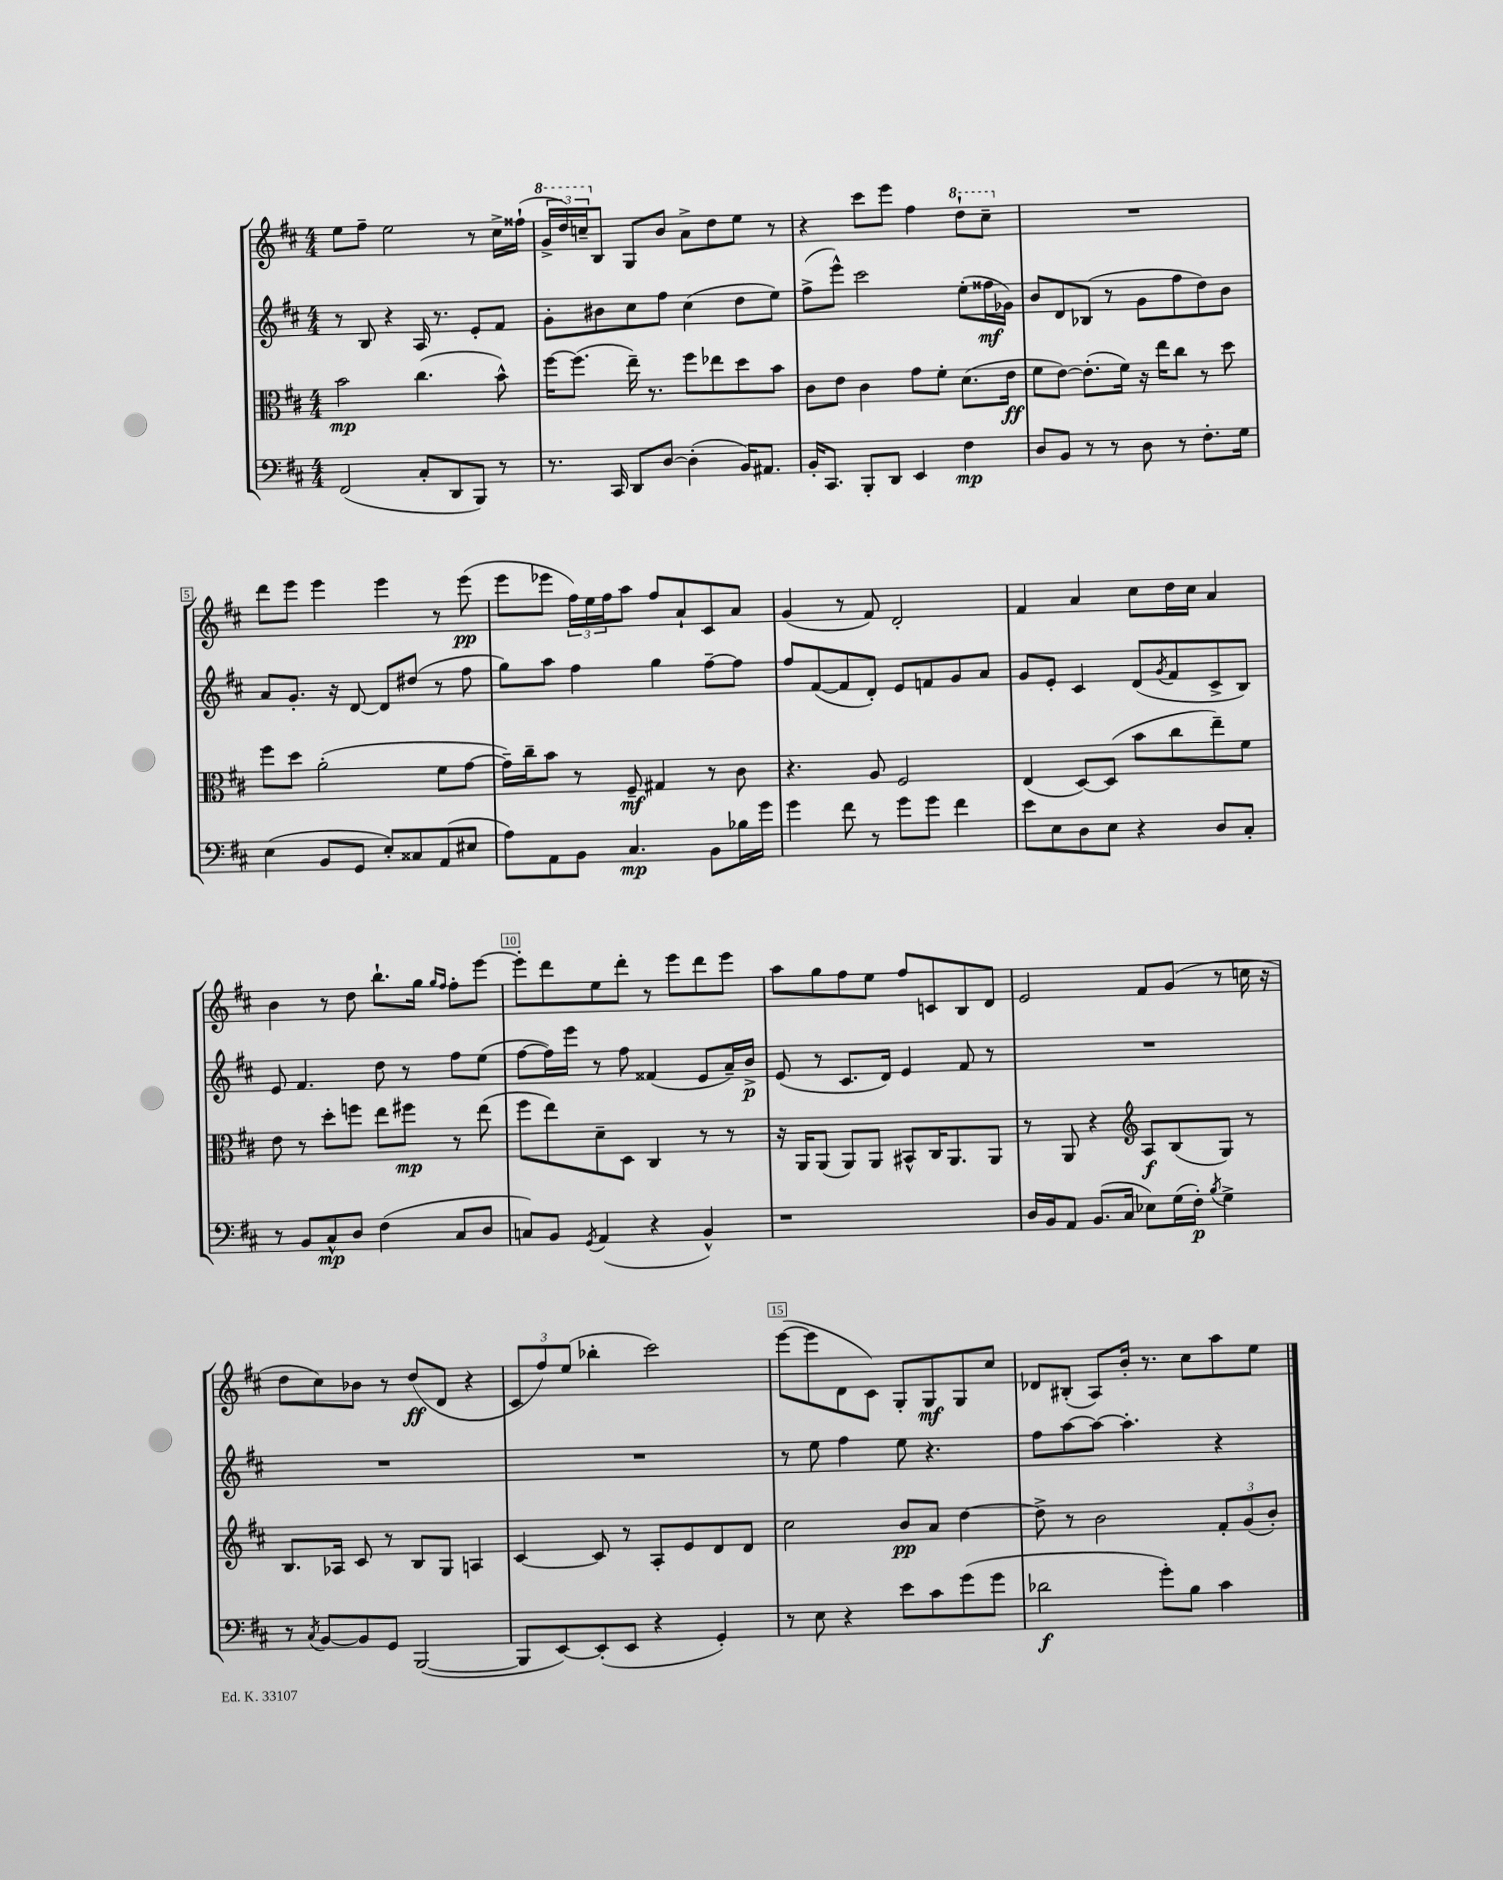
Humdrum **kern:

**kern	**kern	**kern	**kern
*staff4	*staff3	*staff2	*staff1
*clefF4	*clefC3	*clefG2	*clefG2
*k[f#c#]	*k[f#c#]	*k[f#c#]	*k[f#c#]
*M4/4	*M4/4	*M4/4	*M4/4
(2FF#/	2b\	8r	8ee\L
.	.	8B/	8ff#~\J
.	.	4r	2ee\
8C#'/L	(4.cc#\	16A/	.
.	.	8.r	.
8DD/	.	.	.
8BBB/J)	.	8e'/L	8r
8r	8b^^\)	8f#/J	16cc#^\LL
.	.	.	(16ff##`\JJ
=	=	=	=
8.r	[16ff#\LK	8g'\L	24gg^/LL
.	.	.	24ddd/)
.	(8.ff#\]J	.	.
.	.	.	24ccc~/J
.	.	8b#\	8B/J
16CC#/	.	.	.
8DD/L	16ee~\)	8cc#\	8G/L
.	8.r	.	.
[8D/J	.	8ff#\J	8b/J
(4D'\]	8ff#\L	(4cc#\	8a^\L
.	8ee-\	.	8dd\
16BB/LK)	8dd\	8dd\L	8ee\J
8.AA#/J	.	.	.
.	8b\J	8ee\J)	8r
=	=	=	=
16BB'/LK	8c#\L	(8ff#^\L	4r
8.CC#/J	.	.	.
.	8e\J	8eee^^\J)	.
8BBB'/L	4c#\	2ccc#\	8ccc#\L
8DD/J	.	.	8eee\J
4EE/	8g\L	.	4ff#\
.	8f#'\J	.	.
4F#\	(8.d\L	(8ee'\L	8ddd`\L
.	.	16ff##\L	8ccc#~\J
.	16e\Jk	16g-\JJ)	.
=	=	=	=
8D/L	8f#\L	8b/L	1r
8BB/J	[8e\J)	8d/	.
8r	(8.e'\]L	(8B-/J	.
8r	.	8r	.
.	16f#\Jk)	.	.
8D\	16r	8g\L	.
.	16ee\LK	.	.
8r	8cc#\J	8ff#\	.
8.F#'\L	8r	8dd\)	.
.	8dd\	8b\J	.
16G\Jk	.	.	.
=	=	=	=
(4E\	8ff#\L	8a/L	8ddd\L
.	8dd\J	8.g'/J	8eee\J
8BB/L	(2a'\	.	4eee\
.	.	16r	.
8GG/J	.	[8d/	.
8E'/L)	.	8d/]L	4eee\
8C##/	.	(8dd#/J	.
(8AA/	8f#\L	8r	8r
8E#/J	[8g\J	8ff#\	(8eee\
=	=	=	=
8A\L)	16g~\]LL)	8gg\L)	8eee\L
.	16cc#~\J	.	.
8AA\	8b\J	8aa\J	8eee-\J
8BB\J	8r	4ff#\	24ff#\LL)
.	.	.	24ee\
.	.	.	24ff#\J
4.C#/	8F#~/	.	8aa\J
.	4G#/	4gg\	8ff#/L
.	.	.	8a`/
8BB\L	8r	[8ff#~\L	8c#/
16B-\L	8c#\	8ff#\]J	8a/J
16g\JJ	.	.	.
=	=	=	=
4g\	4.r	8ff#/L	(4g/
.	.	([8f#/	.
8f#\	.	8f#/]	8r
8r	8A/	8d'/J)	8f#/)
8g\L	2F#/	8e/L	2d'/
8g\J	.	8f/	.
4f#\	.	8g/	.
.	.	8a/J	.
=	=	=	=
8e\L	(4E/	8g/L	4f#/
8E\	.	8e'/J	.
8D\	[8D/L)	4c#/	4a/
8E\J	(8D/]J	.	.
4r	8b\L	(8d/L	8cc#\L
.	.	8qg/	.
.	8cc#\	8f#/	16dd\L
.	.	.	16cc#\JJ
8D/L	8ee~\)	8c#^/	4a/
8C#'/J	8f#\J	8B/J)	.
=	=	=	=
8r	8e\	8e/	4b\
8BB/L	8r	4.f#/	.
8C#^^/	8dd'\L	.	8r
8D/J	8ff\J	.	8dd\
(4F#\	8ee\L	8dd\	8.bb`\L
.	8ff#\J	8r	.
.	.	.	16gg\Jk
.	.	.	16qqgg/LL
.	.	.	16qqff#/JJ
8C#/L	8r	8ff#\L	8ff#'\L
8D/J	(8ee\	(8ee\J	[8eee\J
=	=	=	=
8C/L)	8ff#\L	[8ff#\L	8eee'\]L
8BB/J	8ee\)	16ff#\]L)	8ddd\
.	.	16eee\JJ	.
8qGG/	.	.	.
(4AA/	8d~\	8r	8ee\
.	8D\J	8ff#\	8ddd'\J
4r	4C#/	(4f##/	8r
.	.	.	8eee\L
4BB^^/)	8r	8e/L	8ddd\
.	8r	16a~/L)	8eee\J
.	.	16b^/JJ	.
=	=	=	=
1r	16r	(8e/	8aa\L
.	16AA/LK	.	.
.	(8AA/J	8r	8gg\
.	8AA/L)	8.c#/L	8ff#\
.	8AA/J	.	8ee\J
.	.	16d/Jk)	.
.	8BB#^^/L	4e/	8ff#/L
.	16C#/K	.	8c/
.	8.AA/	.	.
.	.	8f#/	8B/
.	8AA/J	8r	8d/J
=	=	=	=
16D/LL	8r	1r	2e/
16BB/J	.	.	.
8AA/J	8AA/	.	.
(8.BB/L	4r	.	.
16C#/Jk	.	.	.
*	*clefG2	*	*
8E-\L)	8A/L	.	8f#/L
(16G\L	(8B/	.	(8g/J
16F#'\JJ)	.	.	.
8qB/	.	.	.
4G^\	8G/J)	.	8r
.	8r	.	16cc\
.	.	.	16r
=	=	=	=
8r	8.B/L	1r	8dd\L
8qC#/	.	.	.
[8BB/L	.	.	8cc#\)
.	16A-/Jk	.	.
8BB/]	8c#/	.	8b-\J
8GG/J	8r	.	8r
([2BBB/	8B/L	.	(8dd/L
.	8G/J	.	8d/J
.	4A/	.	4r
=	=	=	=
8BBB/]L	[4c#/	1r	12c#/L
.	.	.	12ff#/)
[8EE/)	.	.	.
.	.	.	(12ee/J
(8EE'/]	8c#/]	.	4bb-'\
8EE/J	8r	.	.
4r	8A'/L	.	2ccc#\)
.	8e/	.	.
4GG'/)	8d/	.	.
.	8d/J	.	.
=	=	=	=
8r	2cc#\	8r	([8eee\L
8E\	.	8ee\	8eee\]
4r	.	4ff#\	8d\
.	.	.	8c#\J)
8e\L	8b/L	8ee\	8G'/L
8c#\	8a/J	4.r	8G/
(8g\	[4dd\	.	8G/
8g\J	.	.	8cc#/J
=	=	=	=
2d-\	8dd^\]	8ff#\L	8d-/L
.	8r	[8aa\	(8B#'/J
.	2b\	8aa\_J	8A/L)
.	.	4.aa'\]	16b'/Jk
.	.	.	8.r
8g'\L)	.	.	.
8B\J	.	.	8cc#\L
4c#\	12f#'/L	4r	8aa\
.	(12g/	.	.
.	.	.	8ee\J
.	12b'/J)	.	.
==	==	==	==
*-	*-	*-	*-
